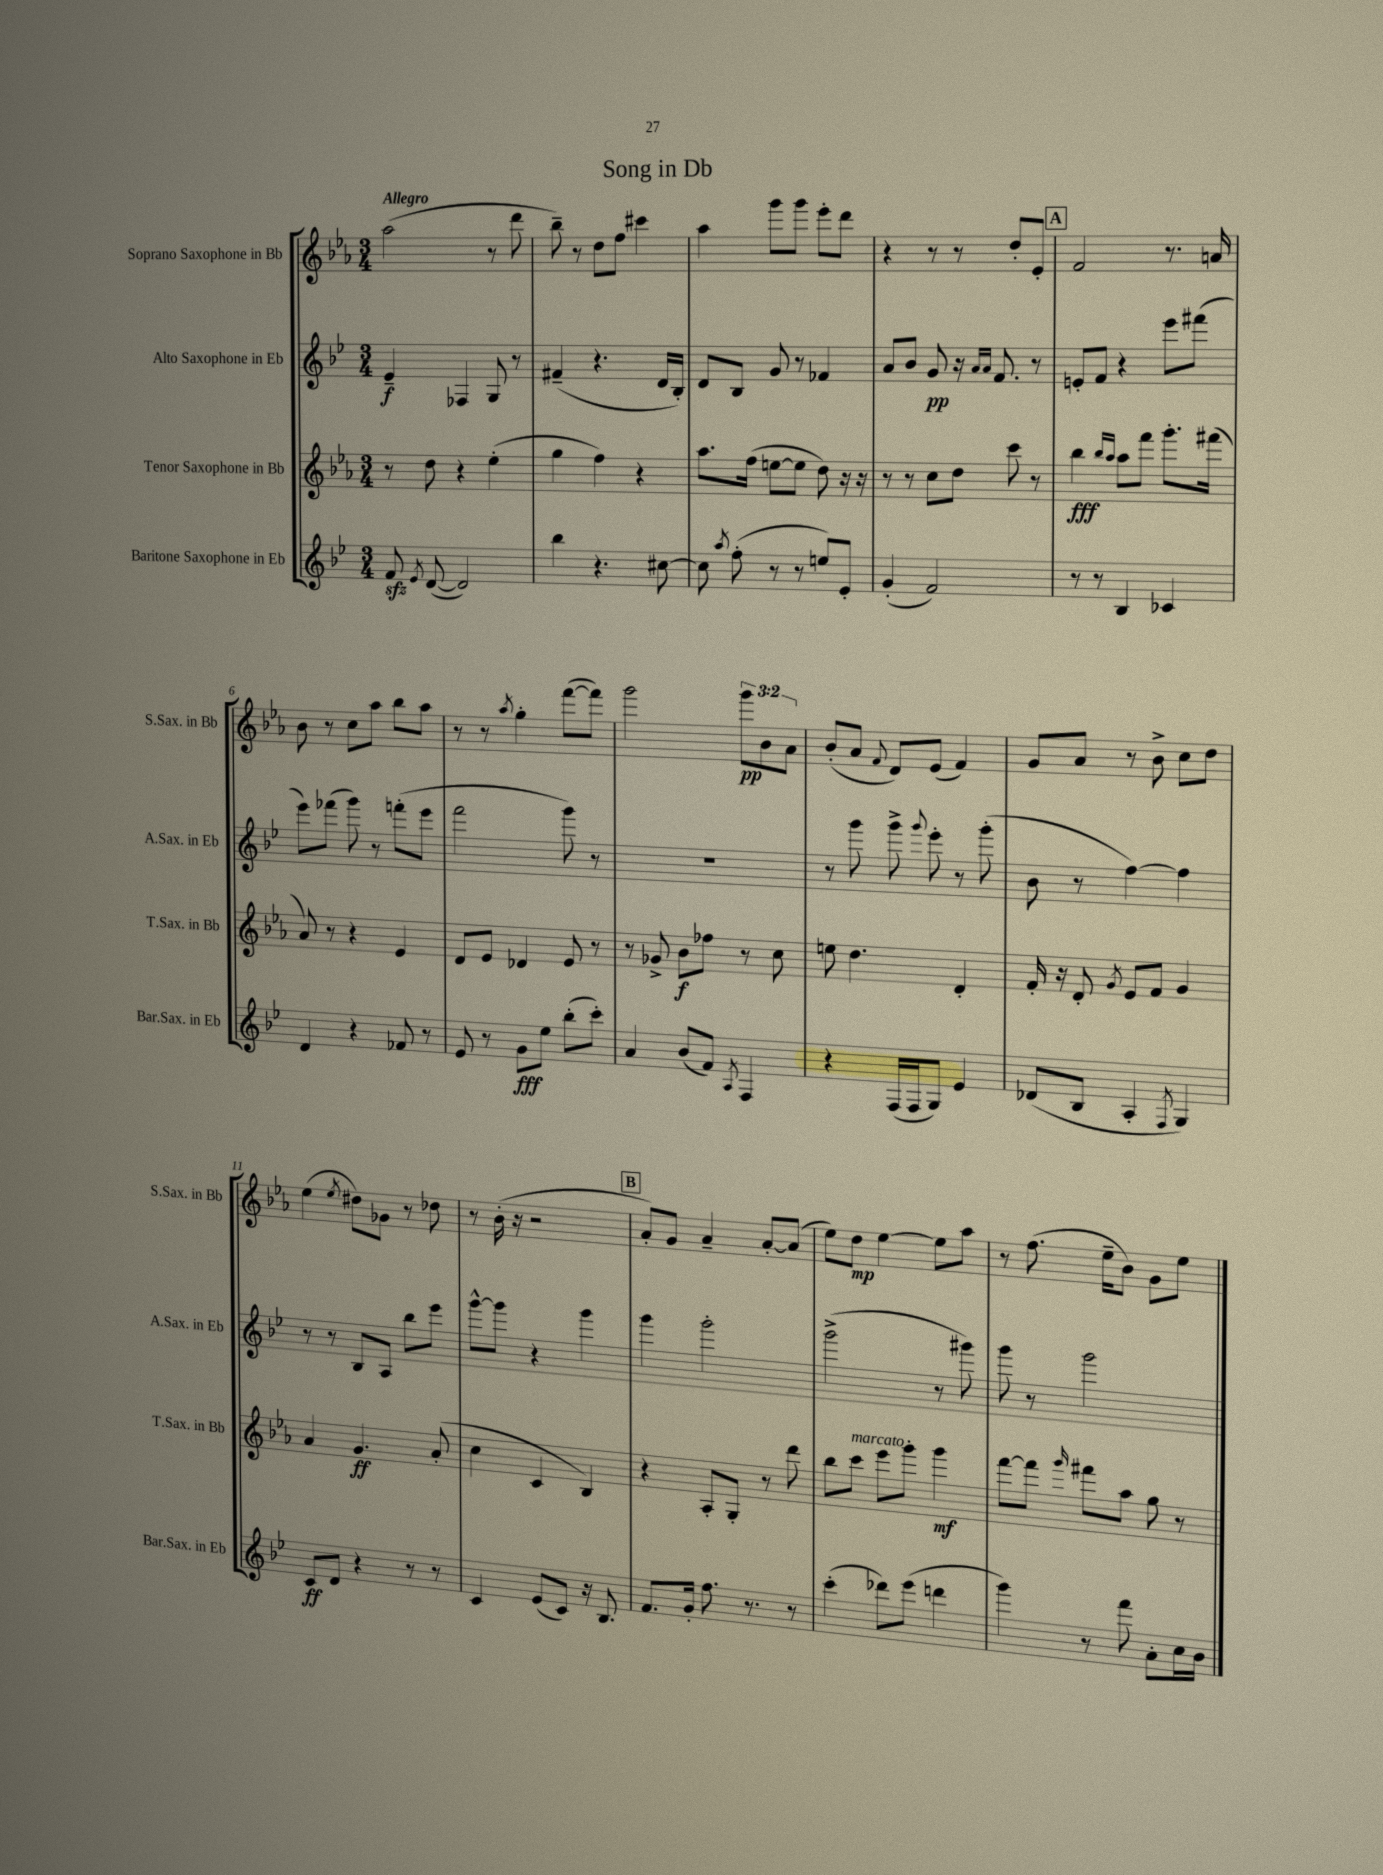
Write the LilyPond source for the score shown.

\header { title = "Song in Db" }
<<
\new StaffGroup <<
\new Staff = "s0" \with { instrumentName = "Soprano Saxophone in Bb" shortInstrumentName = "S.Sax. in Bb" } {
    \clef treble \key ees \major \numericTimeSignature \time 3/4 \override Staff.TupletNumber.text = #tuplet-number::calc-fraction-text \tempo "Allegro"
    \autoBeamOff aes''2( r8 d'''8 |
    bes''8--) r8 d''8[ f''8] cis'''4 |
    aes''4 g'''8[ g'''8] ees'''8[-. d'''8] |
    r4 r8 r8 d''8[-. ees'8]-. |
    \mark \markup { \box "A" } f'2 r8. a'16 |
    bes'8 r8 c''8[ aes''8] bes''8[ aes''8] |
    r8 r8 \acciaccatura { aes''8 } g''4-. f'''8[~( f'''8]) |
    g'''2 \tuplet 3/2 { g'''8[\pp bes'8 aes'8] } |
    bes'8[-.( aes'8] \appoggiatura { f'8 } d'8[) ees'8]( f'4) |
    g'8[ aes'8] r8 bes'8-> c''8[ d''8] |
    ees''4( \acciaccatura { ees''8 } dis''8[) ges'8] r8 des''8 |
    r8 bes'16-.( r16 r2 |
    \mark \markup { \box "B" } aes'8[-.) g'8] aes'4-- aes'8[~-. aes'8]( |
    ees''8[) d''8]\mp ees''4~ ees''8[ aes''8] |
    r8 f''8.( ees''16[-- bes'8]) g'8[ ees''8] \bar "|." |
}
\new Staff = "s1" \with { instrumentName = "Alto Saxophone in Eb" shortInstrumentName = "A.Sax. in Eb" } {
    \clef treble \key bes \major \numericTimeSignature \time 3/4
    \autoBeamOff ees'4--\f fes4 g8 r8 |
    fis'4--( r4. d'16[ bes16]-.) |
    d'8[ bes8] g'8 r8 fes'4 |
    a'8[ bes'8] g'8\pp r16 \grace { a'16[ a'16] } f'8. r8 |
    \mark \markup { \box "A" } e'8[-. f'8] r4 ees'''8[ fis'''8]( |
    ees'''8[) fes'''8]( g'''8) r8 f'''8[-.( ees'''8] |
    f'''2 g'''8) r8 |
    R2. |
    r8 g'''8 g'''8-> \appoggiatura { g'''8 } ees'''8-. r8 g'''8-.( |
    bes'8 r8 f''4~) f''4 |
    r8 r8 bes8[ a8] bes''8[ ees'''8] |
    g'''8[~-^ g'''8] r4 g'''4 |
    \mark \markup { \box "B" } g'''4 g'''2-. |
    g'''2->( r8 gis'''8) |
    g'''8 r8 g'''2 \bar "|." |
}
\new Staff = "s2" \with { instrumentName = "Tenor Saxophone in Bb" shortInstrumentName = "T.Sax. in Bb" } {
    \clef treble \key ees \major \numericTimeSignature \time 3/4
    \autoBeamOff r8 d''8 r4 ees''4-.( |
    g''4 f''4) r4 |
    aes''8.[ f''16]( e''8[~ e''8] d''8) r16 r16 |
    r8 r8 c''8[ d''8] c'''8 r8 |
    \mark \markup { \box "A" } bes''4\fff \grace { bes''16[ aes''16] } aes''8[ f'''8] g'''8.[-. fis'''16]( |
    aes'8) r8 r4 ees'4 |
    d'8[ ees'8] des'4 ees'8 r8 |
    r8 ges'8-> bes'8[\f fes''8] r8 c''8 |
    e''8 d''4. d'4-. |
    f'16-. r16 d'8-. \acciaccatura { g'8 } ees'8[ f'8] g'4 |
    aes'4 g'4.\ff aes'8-.( |
    c''4 c'4 bes4) |
    \mark \markup { \box "B" } r4 aes8[-. g8]-. r8 d'''8 |
    bes''8[ c'''8]^\markup { \italic "marcato" } ees'''8[ g'''8]-. g'''4\mf |
    f'''8[~ f'''8] \grace { g'''16 } fis'''8[ aes''8] g''8 r8 \bar "|." |
}
\new Staff = "s3" \with { instrumentName = "Baritone Saxophone in Eb" shortInstrumentName = "Bar.Sax. in Eb" } {
    \clef treble \key bes \major \numericTimeSignature \time 3/4
    \autoBeamOff f'8\sfz \acciaccatura { ees'8 } d'8~( d'2) |
    bes''4 r4. cis''8~ |
    cis''8 \acciaccatura { a''8 } f''8-.( r8 r8 e''8[) ees'8]-. |
    g'4-.( f'2) |
    \mark \markup { \box "A" } r8 r8 bes4 ces'4 |
    d'4 r4 fes'8 r8 |
    ees'8 r8 g'8[\fff ees''8] bes''8[-.( c'''8]-.) |
    a'4 bes'8[( f'8]) \acciaccatura { a8 } f4 |
    r4 f16[( f16 g8]) ees'4 |
    des'8[( bes8] a4-. \acciaccatura { f8 } g4) |
    c'8[\ff d'8] r4 r8 r8 |
    c'4 ees'8[( c'8]) r16 bes8. |
    \mark \markup { \box "B" } f'8.[ g'16]-. f''8. r8. r8 |
    c'''4-.( des'''8[) ees'''8]( d'''4 |
    g'''4) r8 f'''8 a'8[-. c''16 bes'16] \bar "|." |
}
>>
>>
